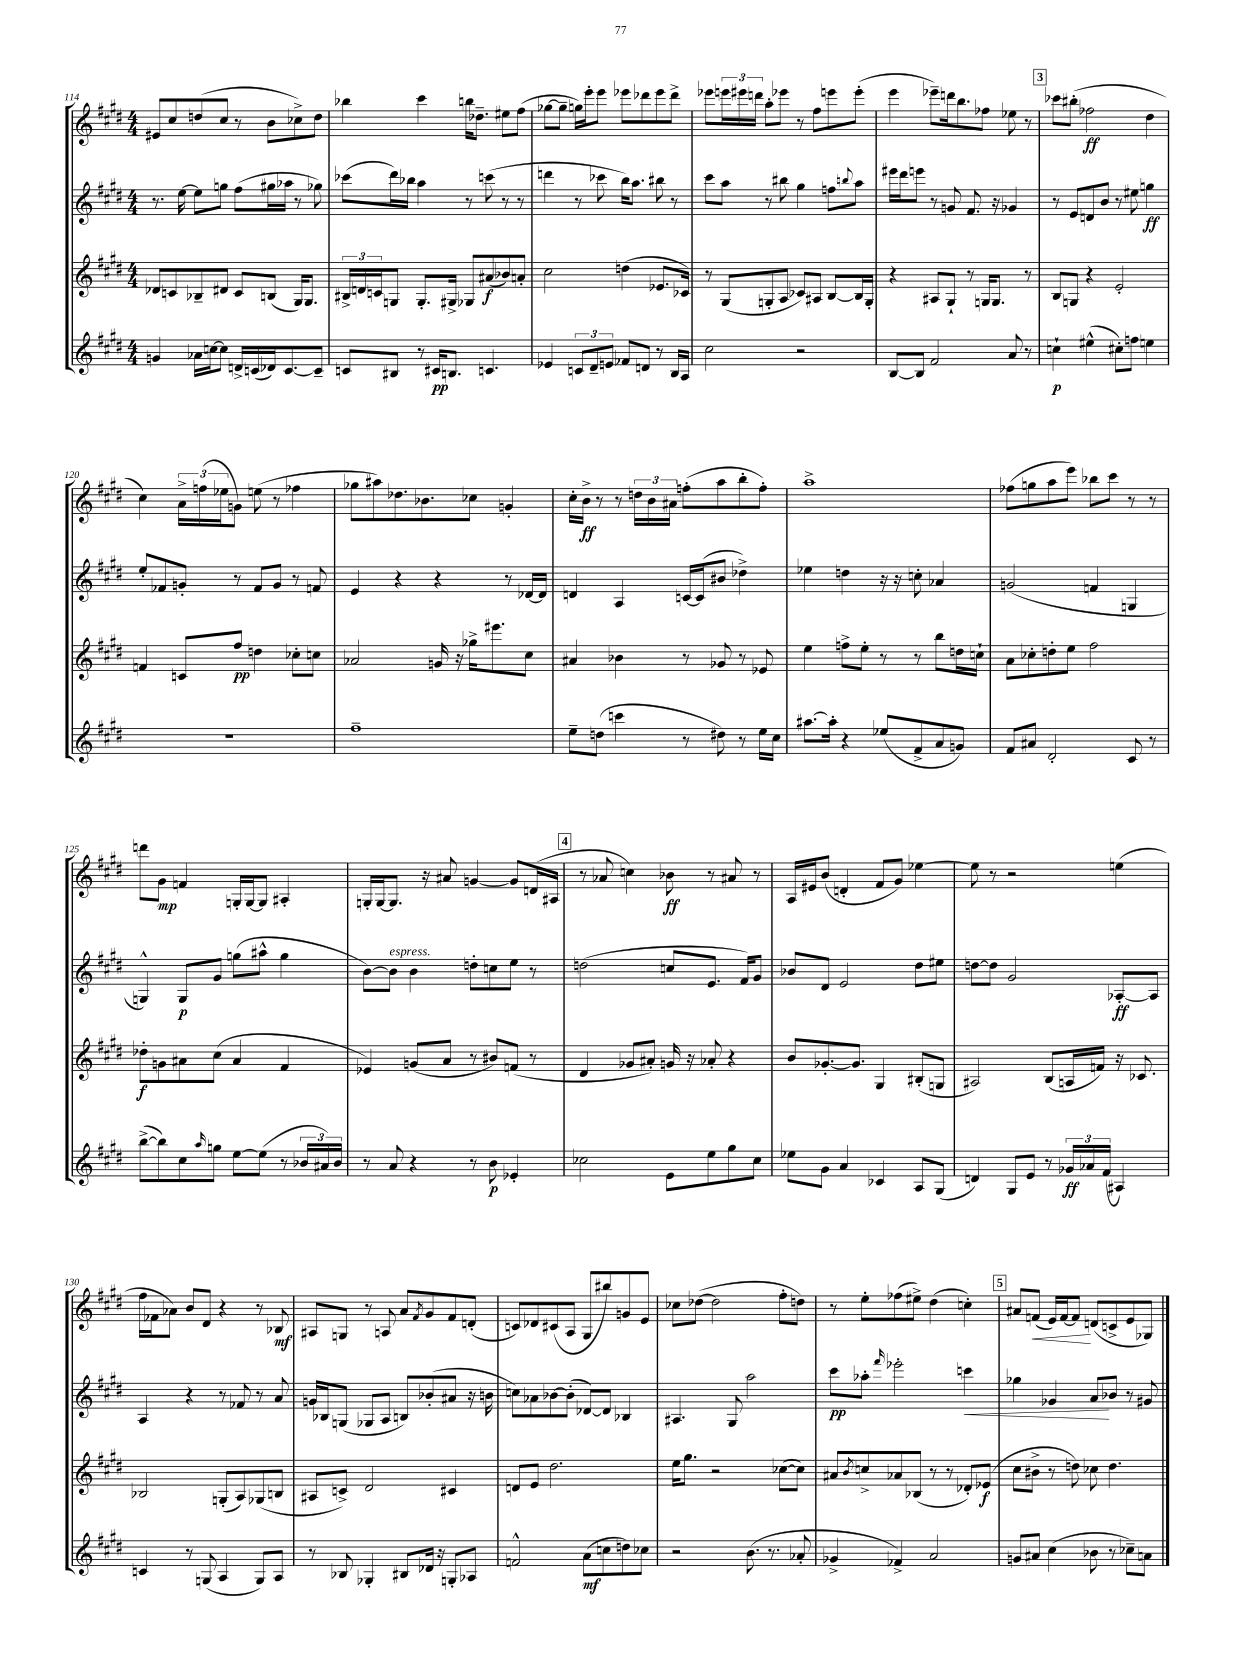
<<
\new StaffGroup <<
\new Staff = "s0" {
    \clef treble \key e \major \numericTimeSignature \time 4/4
    eis'8 cis''8 d''8( cis''8 r8 b'8 ces''8->) d''8 |
    bes''4 cis'''4 b''16 des''8.-- eis''8 fis''8( |
    ges''8~ ges''8-- g''16) e'''16-. e'''8 ees'''8 des'''8 ees'''8 des'''8-> |
    ees'''8 \tuplet 3/2 { e'''16 eis'''16 d'''16 } a''8-. ees'''8 r8 fis''8 e'''8 e'''8-.( |
    e'''4 ees'''8--) d'''16 b''8. fes''8 ees''8 r8 |
    \mark \markup { \box "3" } ces'''8 bis''8-.( fes''2\ff dis''4 |
    cis''4) \tuplet 3/2 { a'16-> f''16( ees''16 } g'8) e''8( r8 fes''4 |
    ges''8 ais''8) des''8. bes'8. ces''8 g'4-. |
    cis''16-. b'16->\ff r8 r8 \tuplet 3/2 { d''16 b'16 ais'16 } f''8-.( a''8 b''8-. f''8-.) |
    a''1-> |
    fes''8( g''8 a''8 e'''8) bes''8 cis'''8 r8 r8 |
    d'''8 gis'8\mp f'4 g16-. g16~ g8 ais4-. |
    g16-. g16~ g8. r16 ais'8 g'4~ g'8 d'16( ais16 |
    \mark \markup { \box "4" } r8 aes'8 c''4) bes'8\ff r8 ais'8 r8 |
    a16 eis'16 b'8( d'4-. fis'8 gis'8) ees''4~ |
    ees''8 r8 r2 e''4( |
    fis''16 fes'16 aes'8) b'8 dis'8 r4 r8 bes8\mf |
    ais8 g8 r8 a8 a'8 \acciaccatura { fis'8 } gis'8 fis'8 d'8-.( |
    c'8) des'8 cis'8( a8 gis8 bis''8) g'8 e'8 |
    ces''8 des''8~( des''2 fis''8-. d''8) |
    r8 e''8-. fes''8( eis''8->) dis''4( c''4-.) |
    \mark \markup { \box "5" } ais'8 f'8\<( e'16) f'16~ f'8\! d'8( c'8-> e'8 ges8) \bar "|." |
}
\new Staff = "s1" {
    \clef treble \key e \major \numericTimeSignature \time 4/4
    r8. e''16~ e''8 g''8 fis''8( gis''16 aes''16 r8 ges''8) |
    ces'''8( dis'''16) bes''16 a''4 r8 c'''8( r8 r8 |
    d'''4 r8 ces'''8 b''16) a''8. bis''8 r8 |
    cis'''8 a''8 r8 bis''8 gis''4 f''8 \appoggiatura { b''8 } a''8 |
    eis'''16 dis'''16 e'''8 r8 g'8 fis'8. r16 ges'4 |
    \mark \markup { \box "3" } r8 e'8 d'8 b'8 r8 eis''8 g''4\ff |
    e''8-. fes'8 g'8-. r8 fes'8 g'8 r8 f'8 |
    e'4 r4 r4 r8 des'16~ des'16 |
    d'4 a4 c'16~ c'16( bis'8 des''4->) |
    ees''4 d''4 r16 r16 c''8-. aes'4 |
    g'2( f'4 g4 |
    g4-^) g8\p gis'8 g''8( ais''8-^ g''4 |
    b'8~) b'8^\markup { \italic "espress." } b'4 d''8-. c''8 e''8 r8 |
    \mark \markup { \box "4" } d''2( c''8 e'8. fis'16) gis'8 |
    bes'8 dis'8 e'2 dis''8 eis''8 |
    d''8~ d''8 gis'2 aes8~-.\ff aes8 |
    a4 r4 r8 fes'8 r8 a'8 |
    g'16 bes16 g8( ges8 a8 b8) bes'8-.( ais'8 r16 b'16 |
    c''8) aes'8 bes'8~ bes'8-.( des'8~) des'8 bes4 |
    ais4. gis8 a''2 |
    cis'''8\pp aes''8-. \grace { fis'''16 } ees'''2-. c'''4\< |
    \mark \markup { \box "5" } ges''4 ges'4 a'8\! bes'8 r8 gis'8 \bar "|." |
}
\new Staff = "s2" {
    \clef treble \key e \major \numericTimeSignature \time 4/4
    des'8 c'8 bes8-- dis'8 c'8 b8( gis16) gis8. |
    \tuplet 3/2 { bis16-> d'16 c'16 } g8 g8.-. gis16-> ges8 ais'8\f( bes'8) a'8-. |
    cis''2 d''4( ees'8. ces'16) |
    r8 gis8( g8-. a8 ces'8) ais8 b8~ b16 g16-. |
    r4 ais8 gis8-! r8 g16 g8. r8 |
    \mark \markup { \box "3" } b8 g8 r4 e'2-. |
    f'4 c'8 fis''8\pp d''4 ces''8-. c''8 |
    aes'2 g'16 r16 ges''16-> eis'''8. cis''8 |
    ais'4 bes'4 r8 ges'8 r8 ees'8 |
    e''4 f''8-> e''8-. r8 r8 b''8 d''16 c''16-! |
    a'8 ces''8-. d''8-. e''8 fis''2 |
    des''8-.\f g'8 ais'8 cis''8( ais'4 fis'4 |
    ees'4) g'8( a'8 r8 bis'8) f'8( r8 |
    \mark \markup { \box "4" } dis'4 ges'8 ais'8-.) g'16 r16 aes'8-. r4 |
    b'8 ges'8.~-. ges'8. gis4 bis8-.( g8 |
    ais2) b8( a16 f'16) r16 ces'8. |
    bes2 g8-.( a8) ges8( b8 |
    ais8 c'8->) dis'2 cis'4 |
    d'8 e'8 dis''2. |
    e''16 gis''8. r2 ces''8~( ces''8) |
    ais'8 \acciaccatura { b'8 } c''8-> aes'8 bes8( r8 r8 des'8-.) ees'8\f( |
    \mark \markup { \box "5" } cis''8 bis'8-> r8 d''8) ces''8 d''4. \bar "|." |
}
\new Staff = "s3" {
    \clef treble \key e \major \numericTimeSignature \time 4/4
    g'4 aes'16 c''16~ c''8 d'16-> c'16( des'16) c'8.~ c'8-- |
    c'8 bis8 r8 cis'16\pp b8. c'4. |
    ees'4 \tuplet 3/2 { c'8 dis'8-- e'8 } fes'8 d'8 r8 b16 a16 |
    cis''2 r2 |
    b8~ b8 fis'2 a'8 r8 |
    \mark \markup { \box "3" } c''4-!\p eis''4-^( cis''8-.) f''8 e''4 |
    R1 |
    fis''1-- |
    e''8-- d''8( c'''4 r8 dis''8) r8 e''16 cis''16 |
    ais''8.~ ais''16-. r4 ees''8( fis'8-> a'8 g'8) |
    fis'8 ais'8 dis'2-. cis'8 r8 |
    b''8~->( b''8) cis''8 \grace { a''16 } g''8 e''8~ e''8( r8 \tuplet 3/2 { bes'16 ais'16) bes'16 } |
    r8 a'8 r4 r8 b'8\p ees'4-. |
    \mark \markup { \box "4" } ces''2 e'8 e''8 gis''8 ces''8 |
    ees''8 gis'8 a'4 ces'4 a8 gis8( |
    d'4) gis8 e'8 r8 \tuplet 3/2 { ges'16\ff aes'16 fis'16( } ais4) |
    c'4 r8 g8( a4 g8) a8 |
    r8 bes8 ges4-. bis8 des'16 r16 g8-. aes8 |
    f'2-^ a'8\mf( c''8 d''8) ces''8 |
    r2 b'8.( r8. aes'8-. |
    ges'4-> fes'4->) a'2 |
    \mark \markup { \box "5" } g'8 ais'8 cis''4( bes'8 r8 ces''8--) a'8 \bar "|." |
}
>>
>>
\layout { \context { \Score currentBarNumber = #114 } }
